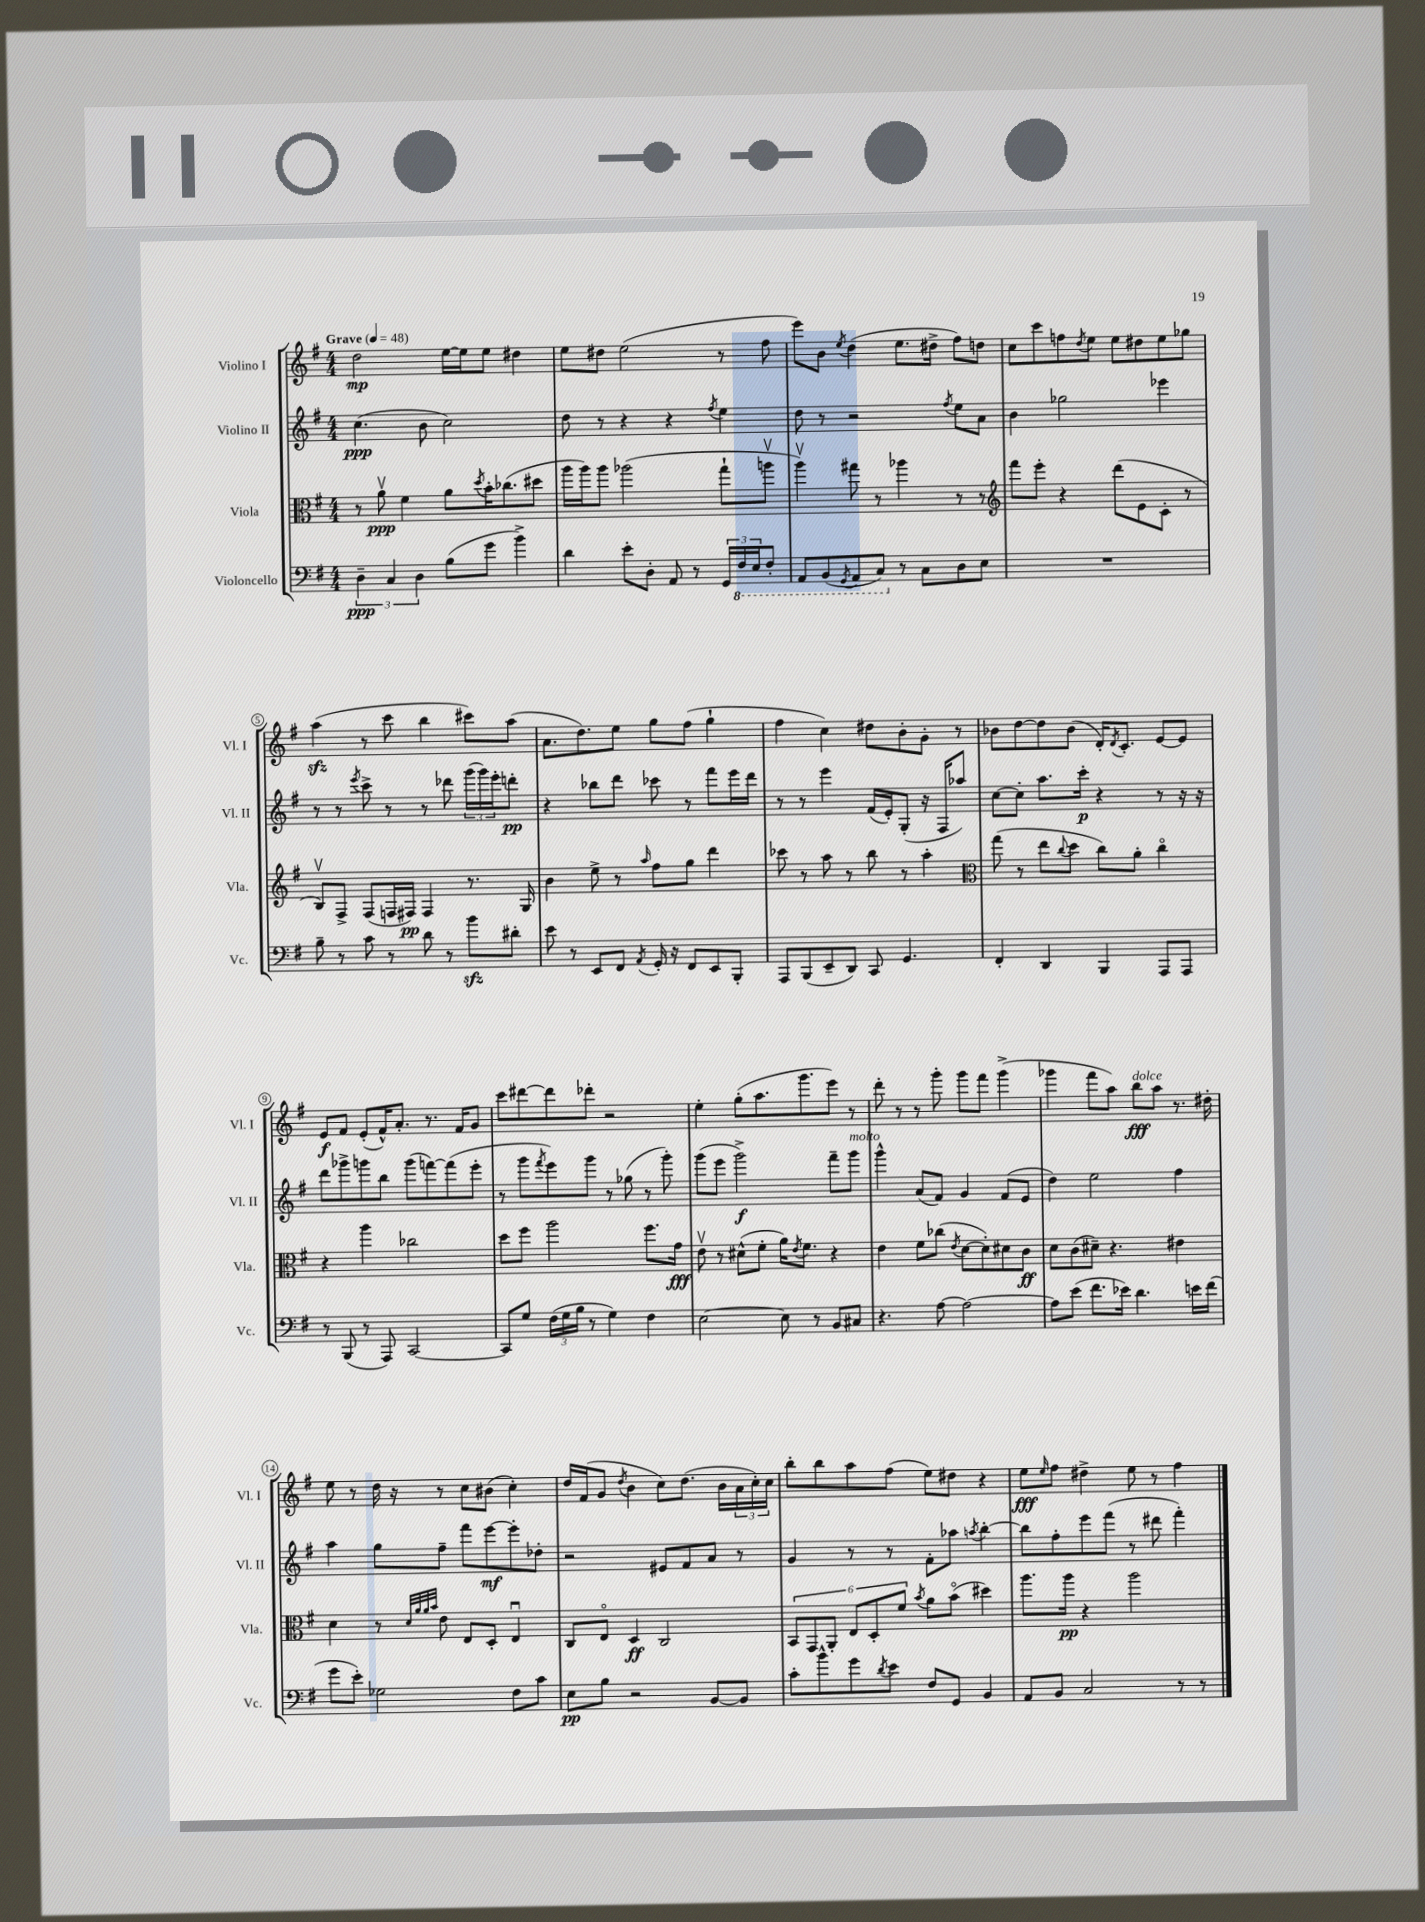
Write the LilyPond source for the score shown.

<<
\new StaffGroup <<
\new Staff = "s0" \with { instrumentName = "Violino I" shortInstrumentName = "Vl. I" } {
    \clef treble \key g \major \numericTimeSignature \time 4/4 \tempo "Grave" 4 = 48
    d''2\mp e''16~ e''16 e''8 dis''4 |
    e''8 dis''8 e''2( r8 fis''8 |
    e'''8) b'8 \acciaccatura { e''8 } d''4( e''8. dis''16-> fis''8) d''8 |
    c''8 c'''8 f''8 \acciaccatura { d''8 } e''8 e''8 dis''8 e''8 ges''8 |
    a''4\sfz( r8 c'''8 b''4 cis'''8) a''8( |
    a'8. d''8.) e''8 g''8 fis''8( g''4-! |
    fis''4 c''4) dis''8 b'8-. g'8-. r8 |
    bes'8 d''8~ d''8 bes'8( d'16-.) \acciaccatura { d'8 } c'8.-. e'8~ e'8 |
    e'8\f fis'8 e'8-.( fis'16-^) a'8.-. r8. fis'16 g'8 |
    c'''8 dis'''8~ dis'''8 des'''8-. r2 |
    e''4-. g''8-.( a''8. g'''8. e'''8) r8 |
    d'''8-. r8 r8 g'''8-. g'''8 fis'''8 g'''4->( |
    ges'''4 fis'''8 a''8) b''8\fff^\markup { \italic "dolce" } a''8 r8. dis''16-. |
    e''8 r8 d''16 r16 r8 c''8 bis'8( c''4-.) |
    d''16 fis'16( g'8 \acciaccatura { d''8 } b'4 c''8) d''8.( b'16 \tuplet 3/2 { a'16 c''16-.) c''16 } |
    b''8-. b''8 a''8 fis''8( e''8) dis''8 r4 |
    e''8\fff \grace { e''16 } fis''8 dis''4-> e''8 r8 fis''4 \bar "|." |
}
\new Staff = "s1" \with { instrumentName = "Violino II" shortInstrumentName = "Vl. II" } {
    \clef treble \key g \major \numericTimeSignature \time 4/4
    c''4.\ppp( b'8 c''2) |
    d''8 r8 r4 r4 \acciaccatura { fis''8 } e''4 |
    d''8 r8 r2 \acciaccatura { fis''8 } e''8 a'8 |
    b'4 ges''2 ees'''4 |
    r8 r8 \acciaccatura { e'''8 } c'''8-> r8 r8 des'''8 \tuplet 3/2 { g'''16( g'''16) e'''16-. } d'''8-.\pp |
    r4 bes''8 d'''8 ces'''8 r8 fis'''8 e'''16 d'''16 |
    r8 r8 e'''4 fis'16( e'16-.) g8-.( r16 fis16 aes''8) |
    c''8~ c''8-. a''8. c'''16-.\p r4 r8 r16 r16 |
    d'''8 ges'''8-> g'''8 b''8 g'''8( f'''8~) f'''8( e'''8-. |
    r8 g'''8 \acciaccatura { fis'''8 } e'''8) g'''8 r8 ges''8( r8 g'''8-.) |
    g'''8( e'''8 g'''2->\f) fis'''8-- g'''8^\markup { \italic "molto" } |
    g'''4-^ a'8( fis'8) g'4 fis'8( e'8 |
    d''4) e''2 fis''4 |
    a''4 g''8 fis''8-- fis'''8 e'''8~\mf e'''8-. des''8-. |
    r2 eis'8 fis'8 a'8 r8 |
    g'4 r8 r8 fis'8-. aes''8 \acciaccatura { a''8 } b''4~-. |
    b''8 fis''8-. e'''8 fis'''8( r8 dis'''8 fis'''4-.) \bar "|." |
}
\new Staff = "s2" \with { instrumentName = "Viola" shortInstrumentName = "Vla." } {
    \clef alto \key g \major \numericTimeSignature \time 4/4
    r8 a'8\upbow\ppp fis'4 a'8 \acciaccatura { d''8 } b'16-. ces''8.( dis''8 |
    a''16 a''16) a''8 aes''2( g''8-! a''8\upbow |
    a''4\upbow) gis''8 r8 aes''4 r8 r8 |
    \clef treble fis'''8 e'''8-. r4 d'''8( e'8 c'8-. r8 |
    b8\upbow) fis8-> fis8( f16 fis16\pp) fis4 r8. g16 |
    b'4 e''8-> r8 \grace { a''16 } fis''8 g''8 d'''4 |
    ces'''8 r8 a''8 r8 b''8 r8 a''4-. |
    \clef alto g''8( r8 e''8 \appoggiatura { c''8 } d''8 c''8) a'8-. c''4\flageolet |
    r4 a''4 ces''2 |
    d''8 fis''8 a''2 fis''8. g'16\fff |
    e'8\upbow r8 dis'8-^( fis'8-. a'16) \acciaccatura { e'8 } fis'8. r4 |
    e'4 fis'8 ces''8( \acciaccatura { e'8 } d'8~ d'8-.) dis'8 c'8\ff |
    d'8 c'8( dis'8--) r4. eis'4 |
    d'4 r8 \grace { d'32 a'32 a'32 b'32 } e'8 e8 d8-. e4\downbow |
    c8 e8\flageolet d4\ff c2 |
    \tuplet 6/4 { b,8 g,8 a,8-. e8 d8-. fis'8 } \acciaccatura { b'8 } a'8 b'8\flageolet( dis''4) |
    a''8. a''16\pp r4 a''2 \bar "|." |
}
\new Staff = "s3" \with { instrumentName = "Violoncello" shortInstrumentName = "Vc." } {
    \clef bass \key g \major \numericTimeSignature \time 4/4
    \tuplet 3/2 { d4--\ppp c4 d4 } b8( g'8 b'4->) |
    d'4 e'8-. d8-. a,8 r8 \tuplet 3/2 { g,16 \ottava #-1 fis,16 e,16 } fis,8-. |
    a,,8 b,,8( \acciaccatura { g,,8 } a,,8 c,8) \ottava #0 r8 c8 d8 e8 |
    R1 |
    b8-- r8 c'8 r8 d'8 r8 b'8\sfz dis'8-. |
    e'8 r8 e,8 fis,8 \acciaccatura { a,8 } g,16-. r16 fis,8 e,8 b,,8-. |
    a,,8 b,,8( e,8-- d,8) c,8 g,4. |
    fis,4-. d,4 b,,4 a,,8 a,,8 |
    r8 b,,8( r8 a,,8) c,2~ |
    c,8 g8 \tuplet 3/2 { fis16( g16 b16 } r8 g4) fis4 |
    e2~ e8 r8 b,8 cis8 |
    r4. a8~ a2~ |
    a8 e'8( fis'8. ees'16) d'4. e'16 fis'16( |
    g'8 e'8-.) ges2 fis8 c'8 |
    e8\pp b8 r2 b,8~ b,8 |
    c'8-. b'8-^ g'8 \acciaccatura { d'8 } e'8 fis8 g,8 b,4 |
    a,8 b,8 c2 r8 r8 \bar "|." |
}
>>
>>
\layout { \context { \Score \override BarNumber.stencil = #(make-stencil-circler 0.1 0.3 ly:text-interface::print) } }
